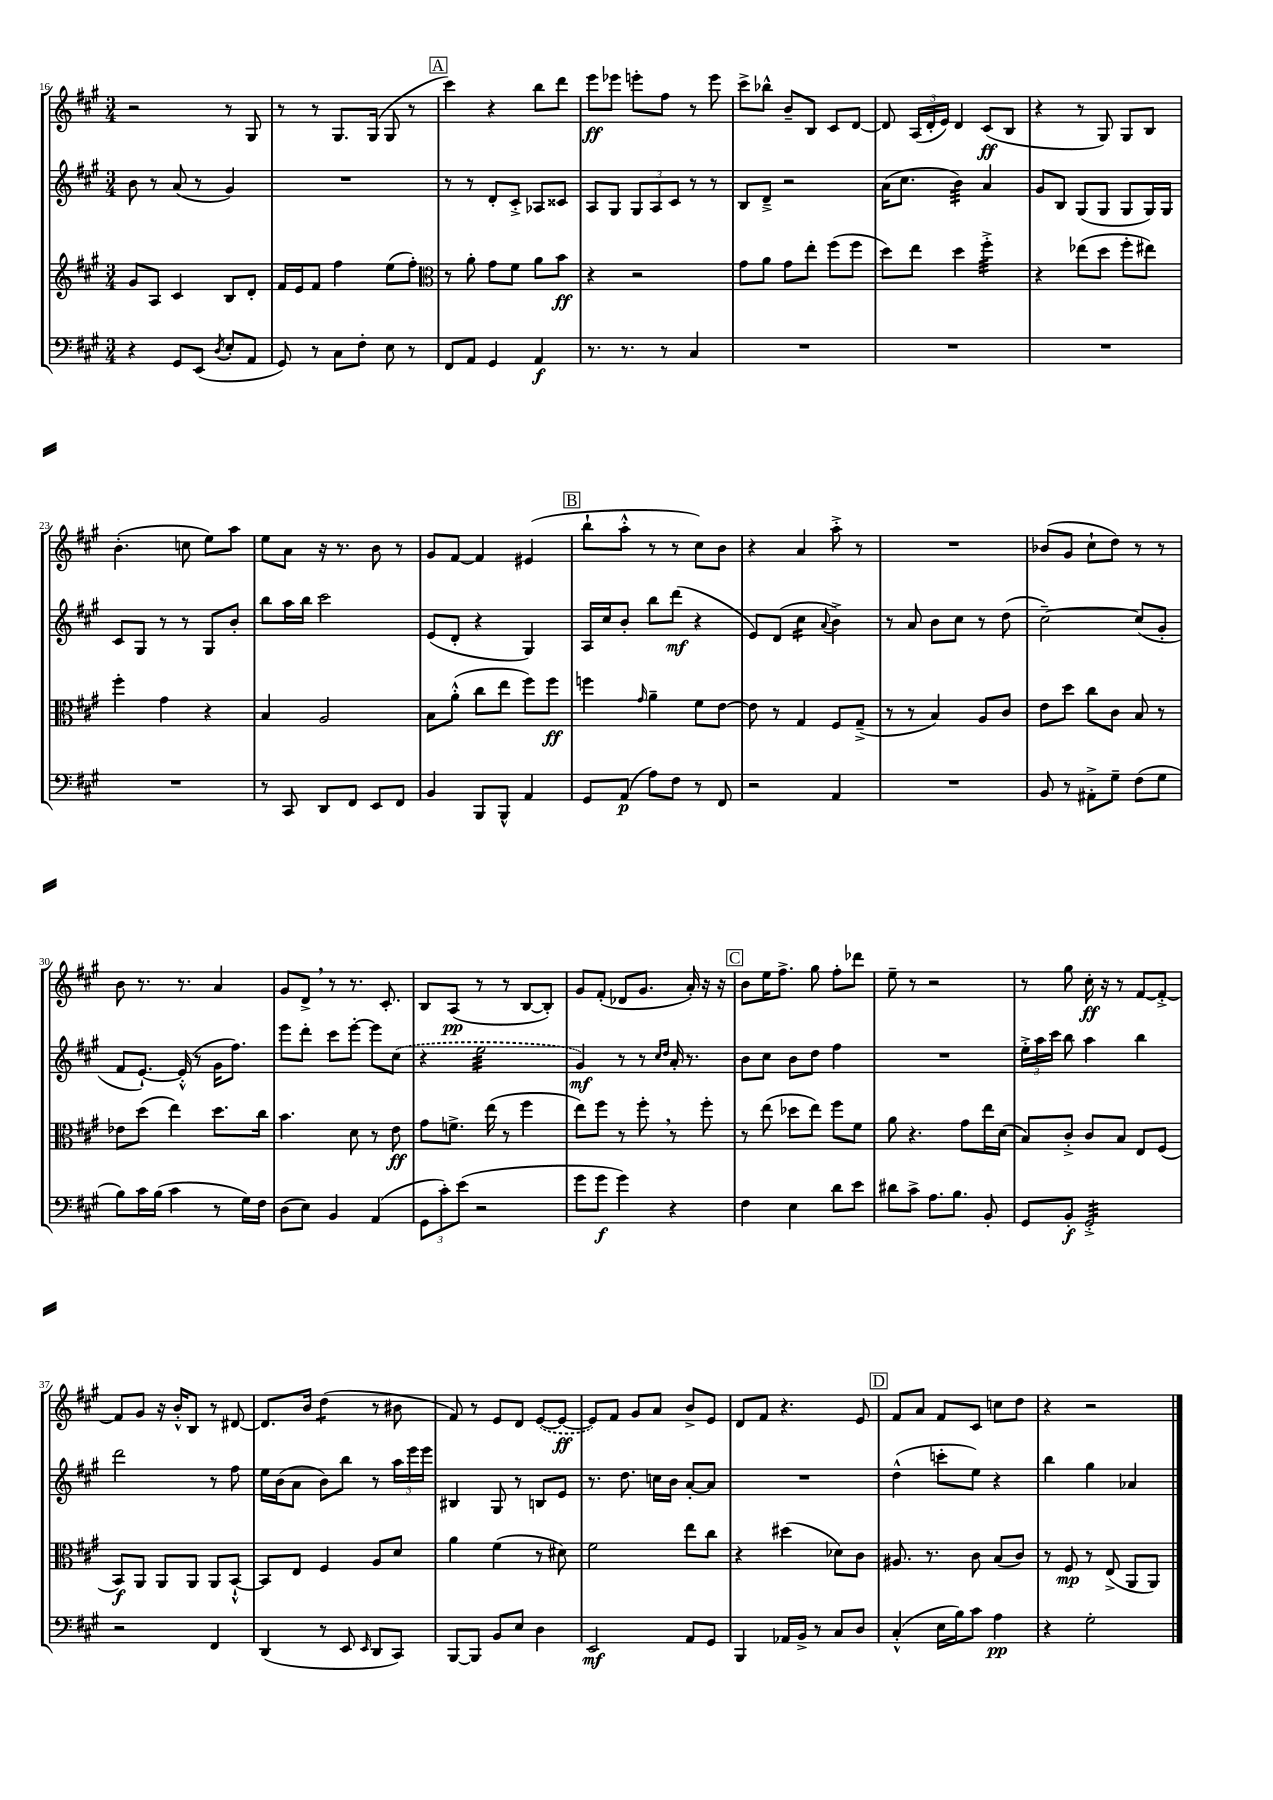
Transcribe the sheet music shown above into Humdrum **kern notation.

**kern	**kern	**kern	**kern
*staff4	*staff3	*staff2	*staff1
*clefF4	*clefG2	*clefG2	*clefG2
*k[f#c#g#]	*k[f#c#g#]	*k[f#c#g#]	*k[f#c#g#]
*M3/4	*M3/4	*M3/4	*M3/4
4r	8g#/L	8b\	2r
.	8A/J	8r	.
8GG#/L	4c#/	(8a/	.
(8EE/J	.	8r	.
8qD/	.	.	.
8E'/L	8B/L	4g#/)	8r
8AA/J	8d'/J	.	8G#/
=	=	=	=
8GG#/)	16f#/LL	2.r	8r
.	16e/J	.	.
8r	8f#/J	.	8r
8C#\L	4ff#\	.	8.G#/L
8F#'\J	.	.	.
.	.	.	(16G#/Jk
8E\	(8ee\L	.	8G#/
8r	8ff#'\J)	.	8r
=	=	=	=
*	*clefC3	*	*
8FF#/L	8r	8r	4ccc#\)
8AA/J	8a'\	8r	.
4GG#/	8g#\L	8d'/L	4r
.	8f#\J	8c#'^/J	.
4AA/	8a\L	8A-/L	8bb\L
.	8b\J	8c##/J	8ddd\J
=	=	=	=
8.r	4r	8A/L	8eee\L
.	.	8G#/J	8eee-\J
8.r	.	.	.
.	2r	12G#/L	8eee'\L
.	.	12A/	.
8r	.	.	8ff#\J
.	.	12c#/J	.
4C#/	.	8r	8r
.	.	8r	8eee\
=	=	=	=
2.r	8g#\L	8B/L	8ccc#^\L
.	8a\J	8d~^/J	8bb-^^\J
.	8g#\L	2r	8b~/L
.	8ee'\J	.	8B/J
.	(8ff#\L	.	8c#/L
.	8ff#\J	.	[8d/J
=	=	=	=
2.r	8dd\L)	(16a\LK	8d/]
.	.	8.cc#\J	.
.	8ee\J	.	(24A/LL
.	.	.	24d'/
.	.	.	24e/JJ)
.	4dd\	4b\)	4d/
.	4ff#'^\	4a/	(8c#/L
.	.	.	8B/J
=	=	=	=
2.r	4r	8g#/L	4r
.	.	8B/J	.
.	(8ee-\L	(8G#/L	8r
.	8dd\J	8G#/J	8G#/)
.	8ff#'\L	8G#/L	8G#/L
.	8ee#\J)	16G#/L)	8B/J
.	.	16G#/JJ	.
=	=	=	=
2.r	4ff#'\	8c#/L	(4.b'\
.	.	8G#/J	.
.	4g#\	8r	.
.	.	8r	8cc\
.	4r	8G#/L	8ee\L)
.	.	8b'/J	8aa\J
=	=	=	=
8r	4B/	8bb\L	8ee\L
8CC#/	.	16aa\L	8a\J
.	.	16bb\JJ	.
8DD/L	2A/	2ccc#\	16r
.	.	.	8.r
8FF#/J	.	.	.
8EE/L	.	.	8b\
8FF#/J	.	.	8r
=	=	=	=
4BB/	8B\L	(8e/L	8g#/L
.	(8a'^^\J	8d'/J	[8f#/J
8BBB/L	8cc#\L	4r	4f#/]
8BBB^^/J	8ee\J	.	.
4AA/	8ff#\L)	4G#/)	(4e#/
.	8ff#\J	.	.
=	=	=	=
8GG#/L	4ff\	16A/LL	8bb`\L
.	.	16cc#/J	.
(8AA/J	.	8b'/J	8aa'^^\J
.	16qqg#/	.	.
8A\L)	4a~\	8bb\L	8r
8F#\J	.	(8ddd\J	8r
8r	8f#\L	4r	8cc#\L)
8FF#/	[8e\J	.	8b\J
=	=	=	=
2r	8e\]	8e/L)	4r
.	8r	(8d/J	.
.	4G#/	4cc#\	4a/
.	.	8qqa/	.
4AA/	8F#/L	4b^\)	8aa'^\
.	(8G#~^/J	.	8r
=	=	=	=
2.r	8r	8r	2.r
.	8r	8a/	.
.	4B/)	8b\L	.
.	.	8cc#\J	.
.	8A/L	8r	.
.	8c#/J	(8dd\	.
=	=	=	=
8BB/	8e\L	[2cc#~\)	(8b-/L
8r	8dd\J	.	8g#/J
8AA#'^\L	8cc#\L	.	8cc#`\L
8G#~\J	8c#\J	.	8dd\J)
(8F#\L	8B/	(8cc#/]L	8r
8G#\J	8r	8g#'/J	8r
=	=	=	=
8B\L)	8e-\L	8f#/L	8b\
16c#\L	(8dd\J	[8.e`/J)	8.r
(16B\JJ	.	.	.
4c#\	4ee\)	.	.
.	.	(16e'^^/]	8.r
.	.	8r	.
8r	8.dd\L	16g#\LK	4a/
.	.	8.ff#\J)	.
16G#\LL)	.	.	.
16F#\JJ	16cc#\Jk	.	.
=	=	=	=
(8D\L	4.b\	8eee\L	8g#/L
8E\J)	.	8ddd'\J	8d^/J
4BB/	.	8ccc#\L	8r
.	8d\	[8eee'\J	8.r
(4AA/	8r	8eee\]L	.
.	.	.	8.c#'/
.	8e\	(8cc#\J	.
=	=	=	=
12GG#\L	8g#\L	4r	8B/L
12c#'\)	.	.	.
.	8.f^\J	.	(8A/J
(12e\J	.	.	.
2r	.	2ee\	8r
.	(16ee\	.	.
.	8r	.	8r
.	4ff#\	.	[8B/L
.	.	.	8B'/]J)
=	=	=	=
8g#\L	8ee\L)	4g#/)	8g#/L
8g#\J	8ff#\J	.	(8f#'/J
4g#\)	8r	8r	8d-/L
.	8ff#'\	8r	8.g#/J
.	.	16qqcc#/LL	.
.	.	16qqdd/JJ	.
4r	8r	16a'/	.
.	.	8.r	16a'/)
.	8ff#'\	.	16r
.	.	.	16r
=	=	=	=
4F#\	8r	8b\L	8b\L
.	(8ee\	8cc#\J	16ee\K
.	.	.	8.ff#^\J
4E\	8dd-\L	8b\L	.
.	8ee\J)	8dd\J	8gg#\
8d\L	8ff#\L	4ff#\	8ff#'\L
8e\J	8f#\J	.	8ddd-\J
=	=	=	=
8d#\L	8a\	2.r	8ee~\
8c#^\J	4.r	.	8r
8.A\L	.	.	2r
8.B\J	.	.	.
.	8g#\L	.	.
8BB'/	16ee\L	.	.
.	(16d\JJ	.	.
=	=	=	=
8GG#/L	8B/L)	24ee'^\LL	8r
.	.	24aa\	.
.	.	24ccc#\JJ	.
8BB'/J	8c#'^/J	8bb\	8gg#\
2GG#'^/	8c#/L	4aa\	16cc#'\
.	.	.	16r
.	8B/J	.	8r
.	8E/L	4bb\	[8f#/L
.	(8F#/J	.	8f#'^/_J
=	=	=	=
2r	8BB/L)	2ddd\	8f#/]L
.	8AA/J	.	8g#/J
.	8AA/L	.	16r
.	.	.	16b'^^/LK
.	8AA/J	.	8B/J
4FF#/	8AA/L	8r	8r
.	[8BB`^^/J	8ff#\	[8d#/
=	=	=	=
(4DD/	8BB/]L	16ee\LL	8.d#/]L
.	.	(16b\J	.
.	8E/J	8a\J	.
.	.	.	16b/Jk
8r	4F#/	8b\L)	(4dd\
8EE/	.	8bb\J	.
16qqEE/	.	.	.
8DD/L	8A/L	8r	8r
8CC#/J)	8d/J	24aa\LL	8b#\
.	.	24eee\	.
.	.	24eee\JJ	.
=	=	=	=
[8BBB/L	4a\	4B#/	8f#/)
8BBB/]J	.	.	8r
8BB/L	(4f#\	8G#/	8e/L
8E/J	.	8r	8d/J
4D\	8r	8B/L	([8e/L
.	8d#\)	8e/J	8e/_J
=	=	=	=
2EE/	2f#\	8.r	8e/]L)
.	.	.	8f#/J
.	.	8.dd\	.
.	.	.	8g#/L
.	.	16cc\LL	8a/J
.	.	16b\JJ	.
8AA/L	8ee\L	[8a'/L	8b^/L
8GG#/J	8cc#\J	8a/]J	8e/J
=	=	=	=
4BBB/	4r	2.r	8d/L
.	.	.	8f#/J
16AA-/LL	(4dd#\	.	4.r
16BB^/JJ	.	.	.
8r	.	.	.
8C#/L	8d-\L)	.	.
8D/J	8c#\J	.	8e/
=	=	=	=
(4C#'^^/	8.A#/	(4dd^^\	8f#/L
.	.	.	8a/J
.	8.r	.	.
16E\LL	.	8ccc'\L	8f#/L
16B\J)	.	.	.
8c#\J	8c#\	8ee\J)	8c#/J
4A\	(8B/L	4r	8cc\L
.	8c#/J)	.	8dd\J
=	=	=	=
4r	8r	4bb\	4r
.	8F#/	.	.
2G#'\	8r	4gg#\	2r
.	(8E^/	.	.
.	8AA/L	4a-/	.
.	8AA/J)	.	.
==	==	==	==
*-	*-	*-	*-
